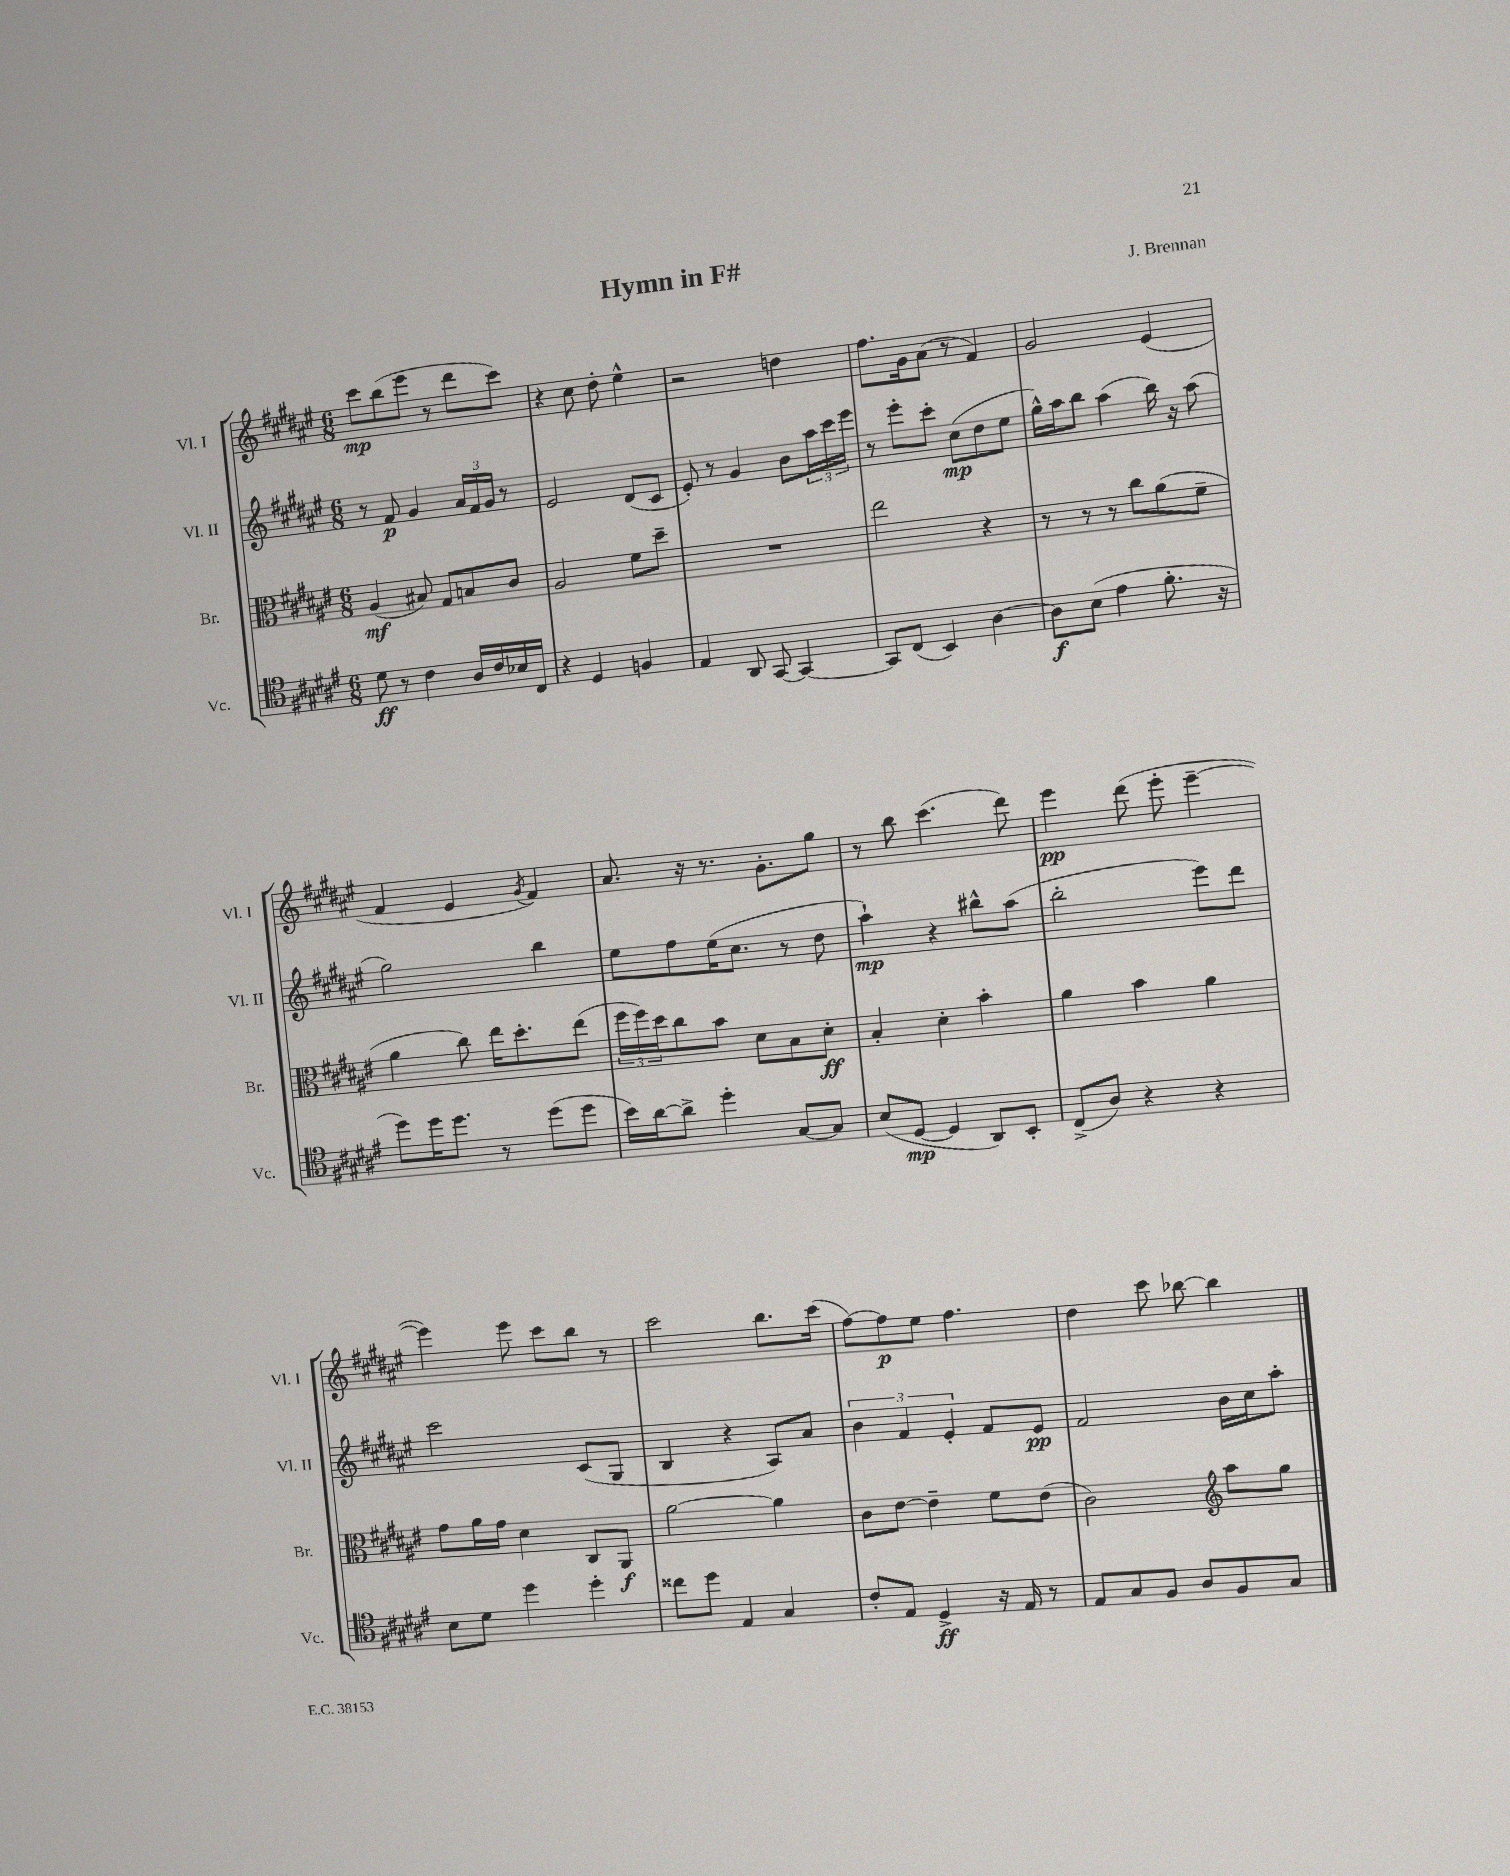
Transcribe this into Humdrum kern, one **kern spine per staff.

**kern	**kern	**kern	**kern
*staff4	*staff3	*staff2	*staff1
*clefC4	*clefC3	*clefG2	*clefG2
*k[f#c#g#d#a#e#]	*k[f#c#g#d#a#e#]	*k[f#c#g#d#a#e#]	*k[f#c#g#d#a#e#]
*M6/8	*M6/8	*M6/8	*M6/8
8d#	(4A#	8r	8ccc#
8r	.	8f#	(8bb
4c#	8B#)	4g#	8eee#
.	8G#	.	8r
16A#	8B	24a#	8ddd#
.	.	24f#	.
16c#	.	.	.
.	.	24g#	.
16B-	8c#	8r	8ccc#)
16C#	.	.	.
=	=	=	=
4r	2A#	2e#	4r
4D#	.	.	8cc#
.	.	.	8dd#'
4F	8f#	(8d#	4ee#^^
.	8dd#~	8c#	.
=	=	=	=
4E#	2.r	8e#')	2r
.	.	8r	.
8AA#	.	4g#	.
[8GG#	.	.	.
4GG#_	.	8b	4dd
.	.	24aa#	.
.	.	24ccc#	.
.	.	24eee#	.
=	=	=	=
8GG#]	2ee#	8r	8.ff#
(8C#	.	8eee#'	.
.	.	.	16g#
4BB)	.	8ccc#'	(8a#
.	.	(8cc#	8r
[4A#	4r	8dd#	4f#)
.	.	8ee#	.
=	=	=	=
8A#]	8r	16gg#^^)	2g#
.	.	16aa#	.
(8B	8r	8bb	.
4e#	8r	(4aa#	.
.	8cc#	.	.
8.f#'	(8a#	16bb)	(4e#
.	.	16r	.
.	8f#~	(8aa#	.
16r	.	.	.
=	=	=	=
8dd#)	4a#	2gg#)	4f#
16dd#	.	.	.
8.dd#	.	.	.
.	8cc#)	.	4e#
8r	16ee#	.	.
.	8.dd#'	.	.
.	.	.	8qg#
(8dd#	.	4bb	4f#)
8dd#	(8ee#	.	.
=	=	=	=
16b)	24ff#	8ee#	8.a#
.	24ff#)	.	.
[16a#	.	.	.
.	24dd#	.	.
8a#^]	8cc#	8ff#	.
.	.	.	16r
4dd#'	8b	(16ee#	8.r
.	.	8.cc#	.
.	8d#	.	.
.	.	.	8.g#'
[8G#	8B	8r	.
8G#]	8d#'	8dd#	8gg#
=	=	=	=
(8B	4B'	4aa#`)	8r
[8D#	.	.	8bb
4D#]	4d#'	4r	(4.ccc#
8AA#)	4b'	8bb#^^	.
8BB'	.	(8aa#	8ddd#)
=	=	=	=
(8C#^	4a#	2bb'	4eee#
8A#)	.	.	.
4r	4b	.	(8ddd#
.	.	.	8eee#'
4r	4a#	8eee#)	[4eee#~
.	.	8ddd#	.
=	=	=	=
8B	8g#	2ccc#	4eee#])
8d#	16a#	.	.
.	16g#	.	.
4dd#	4d#	.	8eee#
.	.	.	8ccc#
4dd#'	8C#	(8c#	8bb
.	8AA#	8G#	8r
=	=	=	=
8cc##	[2a#	4B	2ccc#
8dd#	.	.	.
4E#	.	4r	.
4G#	4a#]	8A#)	8.bb
.	.	8a#	.
.	.	.	(16ccc#
=	=	=	=
8c#'	8c#	6b	[8ff#)
8E#	[8e#	.	8ff#]
.	.	6f#	.
4D#^	4e#~]	.	8ee#
.	.	6e#'	.
.	.	.	4.ff#
16r	8f#	8f#	.
16E#	.	.	.
8r	(8e#	8e#	.
=	=	=	=
8E#	2c#)	2f#	4dd#
8G#	.	.	.
8F#	.	.	8ccc#
8A#	.	.	[8bb-
*	*clefG2	*	*
8F#	8aa#	16b	4bb-]
.	.	16cc#	.
8G#	8gg#	8aa#'	.
==	==	==	==
*-	*-	*-	*-
